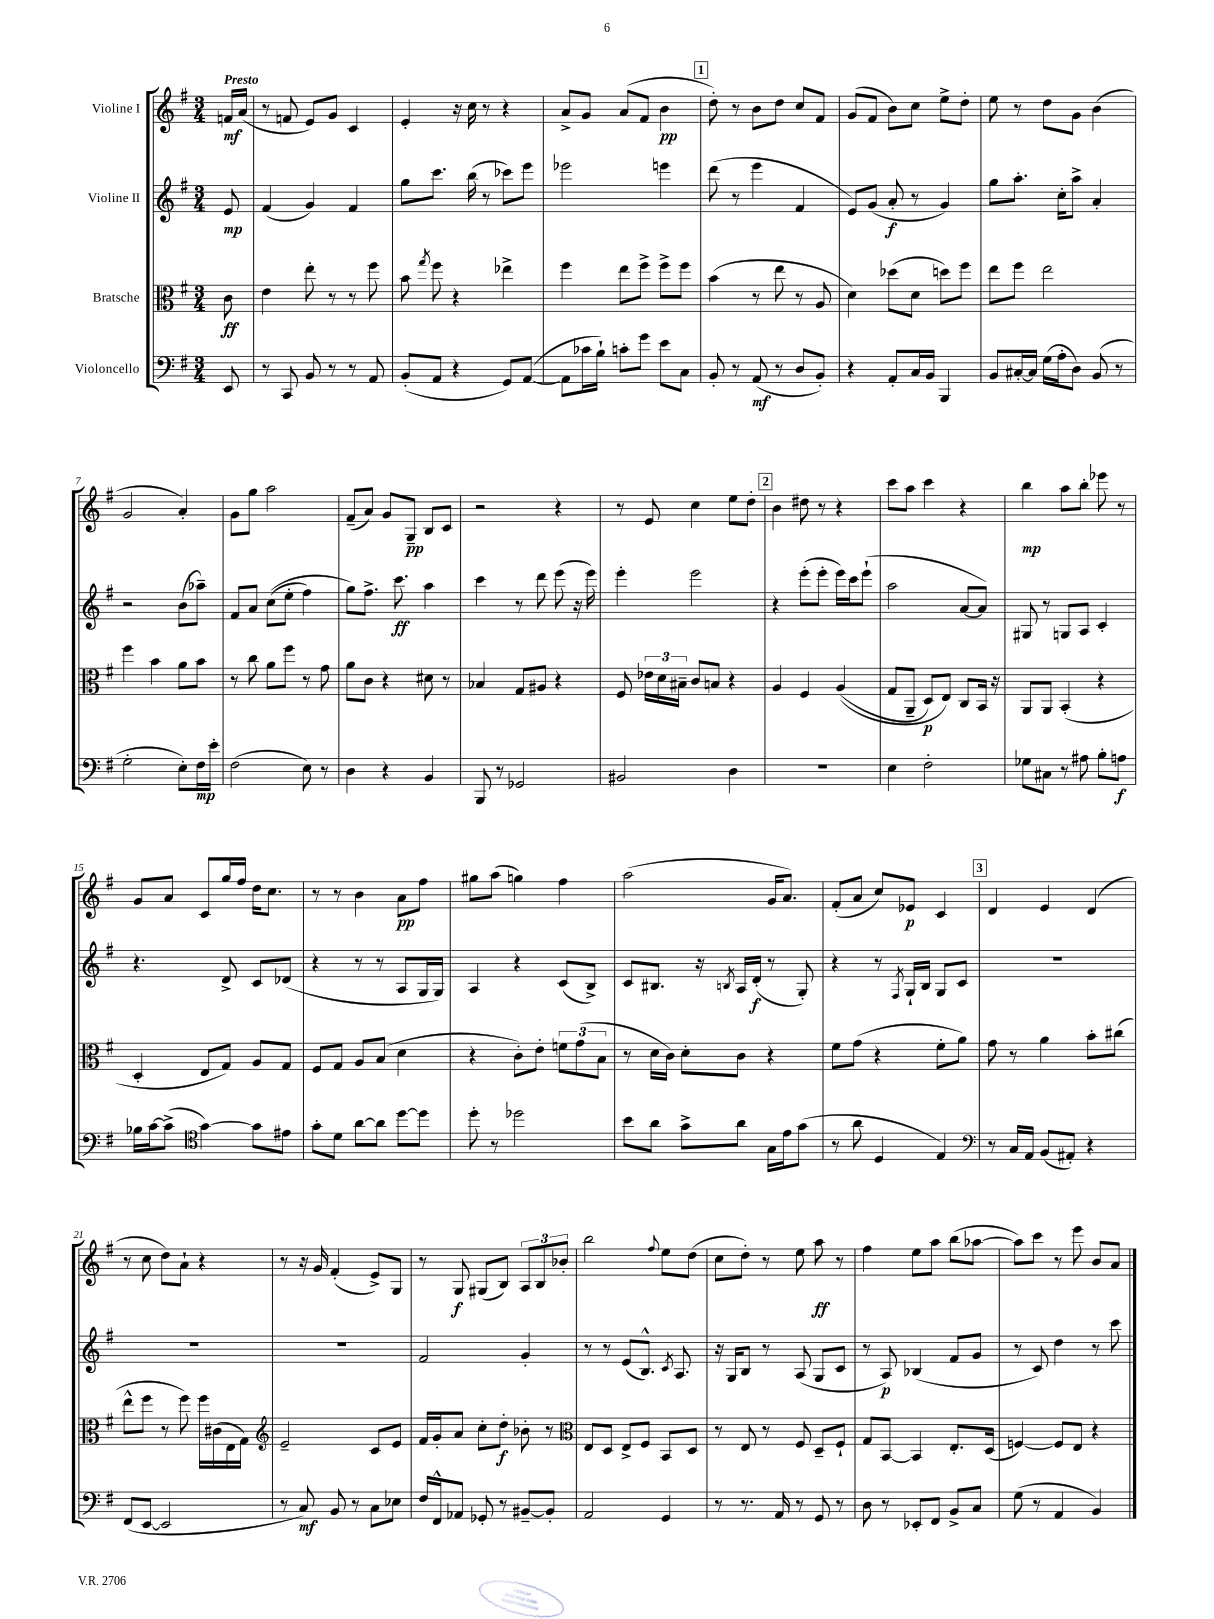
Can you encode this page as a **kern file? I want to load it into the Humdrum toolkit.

**kern	**kern	**kern	**kern
*staff4	*staff3	*staff2	*staff1
*clefF4	*clefC3	*clefG2	*clefG2
*k[f#]	*k[f#]	*k[f#]	*k[f#]
*M3/4	*M3/4	*M3/4	*M3/4
8EE	8c	8e	16f
.	.	.	(16a
=	=	=	=
8r	4e	(4f#	8r
8CC	.	.	8f
8BB	8ee'	4g)	8e)
8r	8r	.	8g
8r	8r	4f#	4c
8AA	8ff#	.	.
=	=	=	=
(8BB'	8b	8gg	4e'
.	8qgg	.	.
8AA	8ff#	8.ccc	.
4r	4r	.	16r
.	.	(16bb	16cc
.	.	8r	8r
8GG)	4ee-^	8ccc-)	4r
([8AA	.	8eee	.
=	=	=	=
8AA]	4ff#	2eee-	8a^
16c-	.	.	8g
16B`)	.	.	.
8c'	8ee	.	(8a
8g	8ff#^	.	8f#
8e	8ff#^	4eee	4b
8C	8ff#	.	.
=	=	=	=
8BB'	(4b	(8ddd	8dd')
8r	.	8r	8r
(8AA	8r	4eee	8b
8r	8ee	.	8dd
8D	8r	4f#	8cc
8BB')	8A	.	8f#
=	=	=	=
4r	4d)	8e)	(8g
.	.	(8g	8f#
8AA'	(8dd-	8a'	8b)
16C	8d	8r	8cc
16BB	.	.	.
4BBB	8dd)	4g)	8ee^
.	8ff#	.	8dd'
=	=	=	=
8BB	8ee	8gg	8ee
[16C#'	8ff#	8.aa'	8r
16C#]	.	.	.
(16G	2ee	.	8dd
16A'	.	16cc'	.
8D)	.	8aa^	8g
(8BB	.	4a'	(4b
8r	.	.	.
=	=	=	=
2G'	4ff#	2r	2g
.	4b	.	.
8E')	8a	(8b	4a')
16F#	8b	8aa-~)	.
16e'	.	.	.
=	=	=	=
(2F#	8r	8f#	8g
.	8cc	8a	8gg
.	8a	&((8cc	2aa
.	8ff#	8ee'	.
8E)	8r	4ff#)	.
8r	8g	.	.
=	=	=	=
4D	8a	8gg&)	(8f#~
.	8c	8.ff#^	8a)
4r	4r	.	8g
.	.	8.ccc	.
.	.	.	8G~
4BB	8d#	4aa	8B
.	8r	.	8c
=	=	=	=
8BBB	4B-	4ccc	2r
8r	.	.	.
2GG-	8G	8r	.
.	8A#	8ddd	.
.	4r	(8eee	4r
.	.	16r	.
.	.	16eee)	.
=	=	=	=
2BB#	8F#	4eee'	8r
.	24e-	.	8e
.	24d	.	.
.	24B#~	.	.
.	8c	2eee	4cc
.	8B	.	.
4D	4r	.	8ee
.	.	.	8dd'
=	=	=	=
2.r	4A	4r	4b
.	4F#	(8eee'	8dd#
.	.	8eee'	8r
.	&((4A	16eee)	4r
.	.	16ccc	.
.	.	(8eee`	.
=	=	=	=
4E	8G	2aa	8ccc
.	8AA~	.	8aa
2F#'	8D)	.	4ccc
.	8E&)	.	.
.	8C	[8a	4r
.	16BB	8a])	.
.	16r	.	.
=	=	=	=
8G-	8AA	8G#	4bb
8C#	8AA	8r	.
8r	(4BB'	8G	8aa
8A#	.	8A	8bb'
8B'	4r	4c'	8eee-
8A	.	.	8r
=	=	=	=
16B-	4D'	4.r	8g
[16c	.	.	.
(8c^]	.	.	8a
*clefC4	*	*	*
[4g)	8E	.	8c
.	8G)	8d^	16gg
.	.	.	16ff#
8g]	8A	8c	16dd
.	.	.	8.cc
8e#	8G	(8d-	.
=	=	=	=
8g'	8F#	4r	8r
8d	8G	.	8r
[8a	8A	8r	4b
8a]	(8B	8r	.
[8dd	4d	8A	8a
8dd]	.	16G	8ff#
.	.	16G)	.
=	=	=	=
8dd'	4r	4A	8gg#
8r	.	.	(8aa
2dd-	8c')	4r	4gg)
.	8e'	.	.
.	12f	(8c	4ff#
.	(12g	.	.
.	.	8B^)	.
.	12B	.	.
=	=	=	=
8b	8r	8c	(2aa
8a	16d	8.B#	.
.	16c)	.	.
8g^	8d'	.	.
.	.	16r	.
.	.	8qB	.
8a	8c	16A	.
.	.	(16d'	.
16G	4r	8r	16g
16e	.	.	8.a)
(8g	.	8G')	.
=	=	=	=
8r	8f#	4r	(8f#'
8a	(8g	.	8a
4D	4r	8r	8cc)
.	.	8qF#	.
.	.	16G`	8e-
.	.	16B	.
4E)	8f#'	8G	4c
.	8a)	8c	.
=	=	=	=
*clefF4	*	*	*
8r	8g	2.r	4d
16C	8r	.	.
16AA	.	.	.
(8BB	4a	.	4e
8AA#')	.	.	.
4r	8b'	.	(4d
.	(8cc#	.	.
=	=	=	=
(8FF#	8ee^^	2.r	8r
[8EE	8ff#	.	8cc
2EE]	8r	.	8dd)
.	8ff#)	.	8a`
.	16ff#	.	4r
.	(16c#	.	.
.	16E	.	.
.	16G)	.	.
=	=	=	=
*	*clefG2	*	*
8r	2e~	2.r	8r
8C)	.	.	16r
.	.	.	16g
8BB	.	.	(4f#'
8r	.	.	.
8C	8c	.	8e^)
8E-	8e	.	8G
=	=	=	=
16F#	16f#	2f#	8r
16FF#^^	16g'	.	.
8AA-	8a	.	8G
8GG-'	8cc'	.	(8G#
8r	8dd'	.	8B)
[8BB#~	8b-'	4g'	12A
.	.	.	12B
8BB#']	8r	.	.
.	.	.	12b-'
=	=	=	=
*	*clefC3	*	*
2AA	8E	8r	2bb
.	8D	8r	.
.	8E^	(8e	.
.	8F#	8.B^^)	.
.	.	.	8qqff#
4GG	8BB	.	8ee
.	.	8qc	.
.	.	8.A	.
.	8D	.	(8dd
=	=	=	=
8r	8r	16r	8cc
.	.	16G	.
8.r	8E	8B	8dd')
.	8r	8r	8r
16AA	.	.	.
8r	8F#	(8A	8ee
8GG	8D~	8G	8aa
8r	8F#`	8c	8r
=	=	=	=
8D	8G	8r	4ff#
8r	[8BB	8A)	.
8EE-'	4BB]	(4B-	8ee
8FF#	.	.	8aa
8BB^	8.E'	8f#	(8bb
8C	.	8g	[8aa-
.	(16D	.	.
=	=	=	=
(8G	[4F)	8r	8aa-])
8r	.	8c)	8ccc
4AA	8F]	4dd	8r
.	8E	.	8eee
4BB)	4r	8r	8b
.	.	8ccc	8a
==	==	==	==
*-	*-	*-	*-
